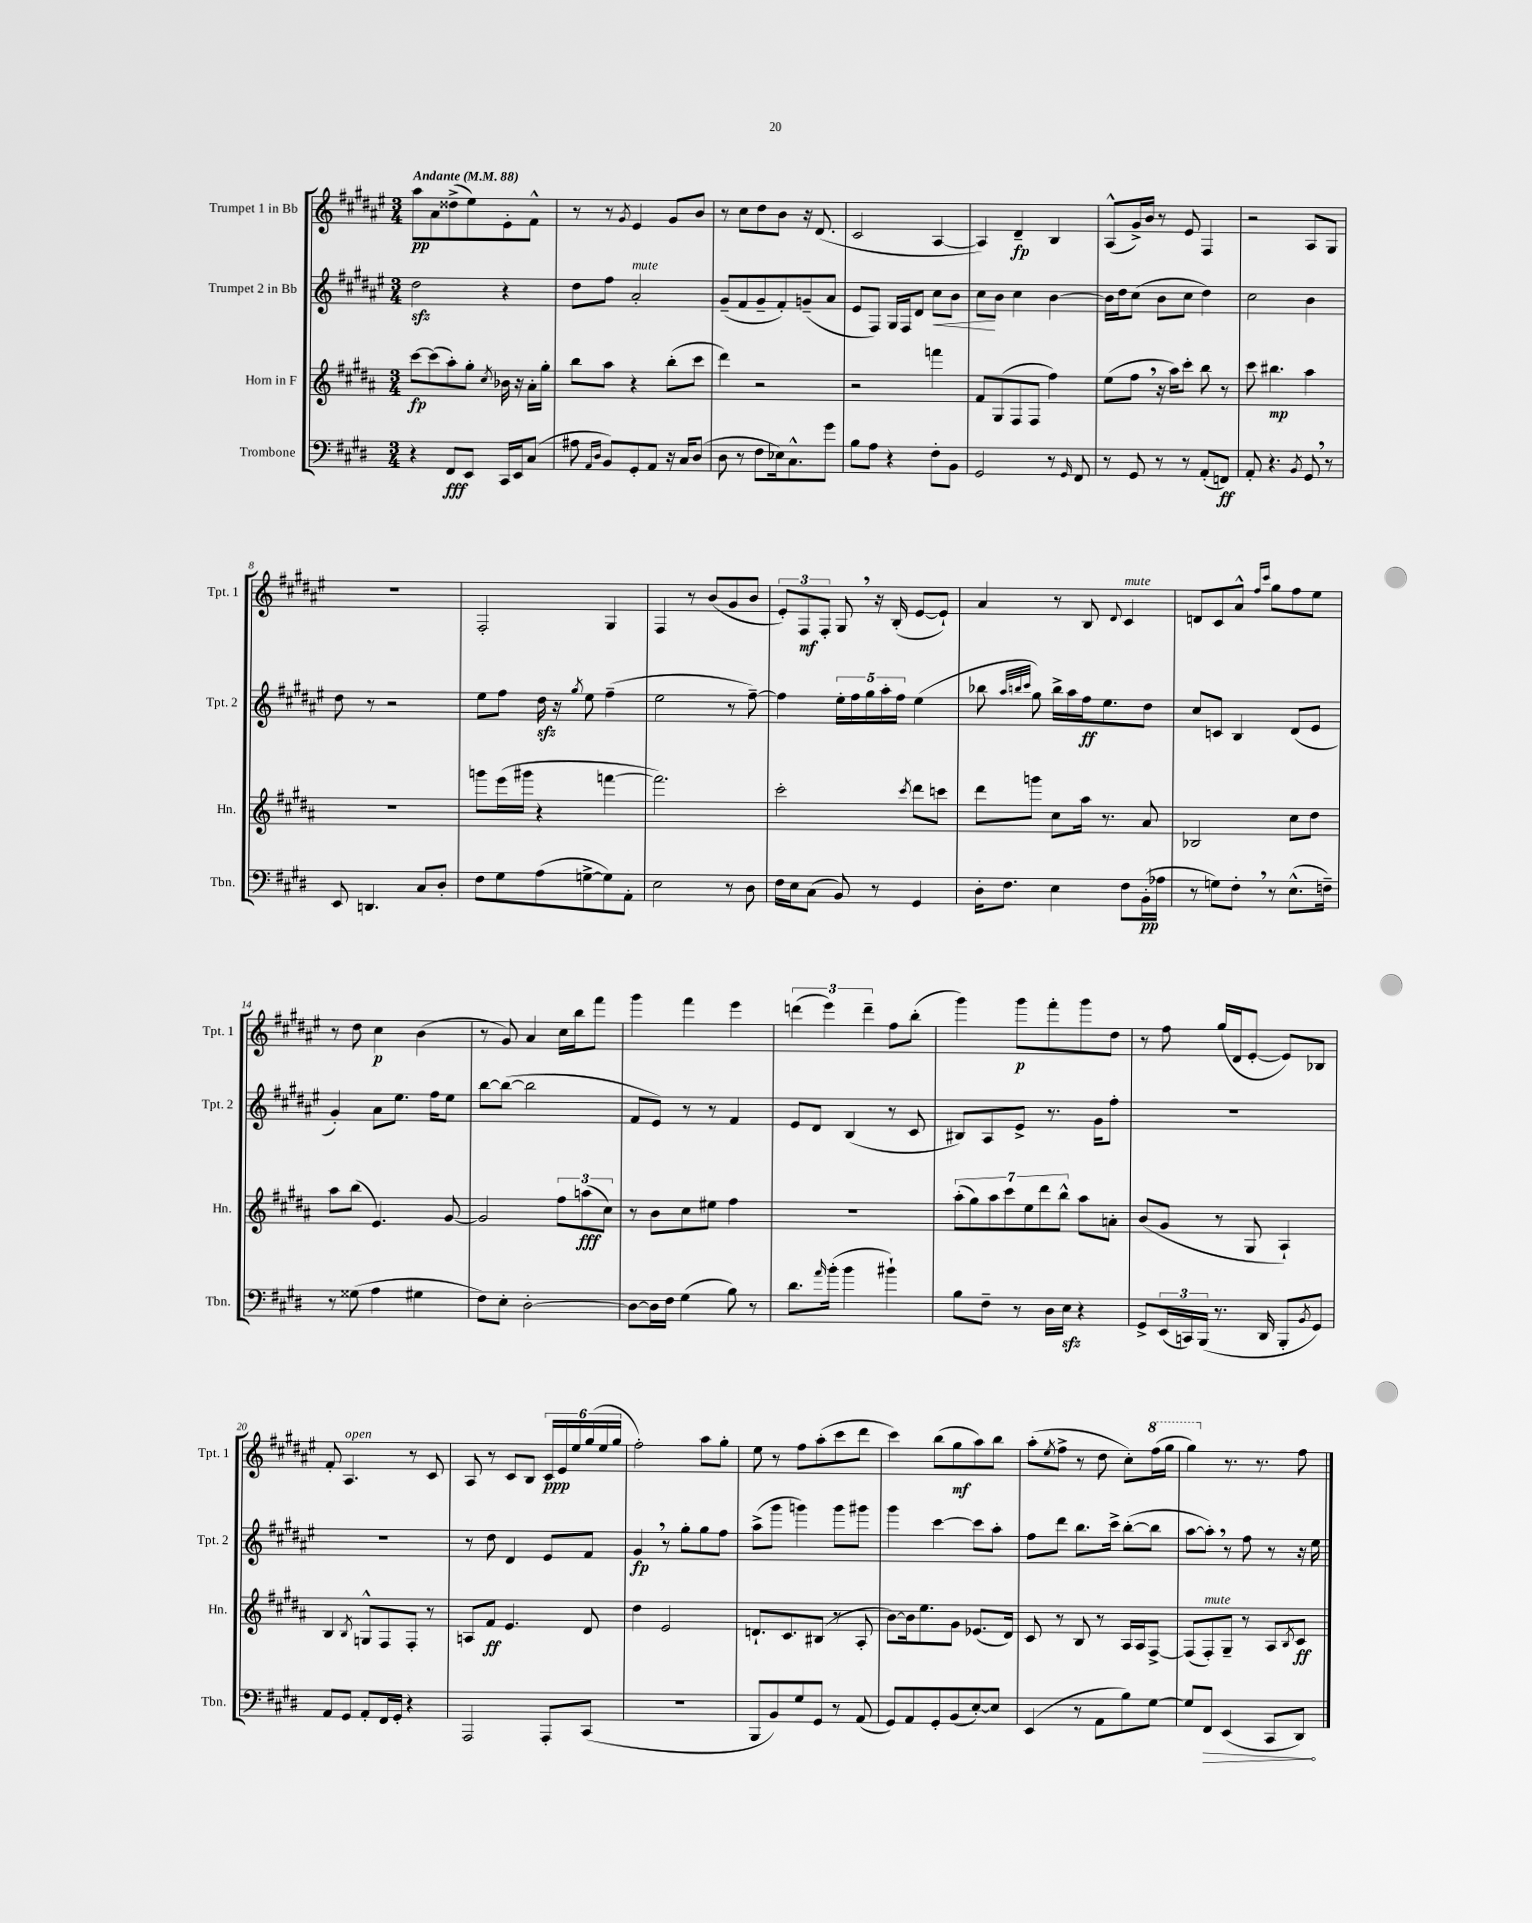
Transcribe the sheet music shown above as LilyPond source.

<<
\new StaffGroup <<
\new Staff = "s0" \with { instrumentName = "Trumpet 1 in Bb" shortInstrumentName = "Tpt. 1" } {
    \clef treble \key fis \major \numericTimeSignature \time 3/4 \tempo "Andante" 4 = 88
    ais''8\pp ais'8 disis''8->( eis''8) eis'8-. fis'8-^ |
    r8 r8 \acciaccatura { gis'8 } eis'4 gis'8 b'8 |
    r8 cis''8 dis''8 b'8 r16 dis'8.( |
    cis'2 ais4~ |
    ais4) dis'4--\fp b4 |
    ais8-^( gis'16->) b'16 r8 eis'8 fis4 |
    r2 ais8 gis8 |
    R2. |
    fis2-. gis4 |
    fis4 r8 b'8( gis'8 b'8 |
    \tuplet 3/2 { eis'8-.) fis8\mf fis8-. } gis8 \breathe r16 b16-.( eis'8~ eis'8-!) |
    ais'4 r8 b8 \appoggiatura { dis'8 } cis'4^\markup { \italic "mute" } |
    d'8 cis'8 ais'8-^ \grace { fis''16 cis'''16 } gis''8 fis''8 eis''8 |
    r8 dis''8 cis''4\p b'4( |
    r8 gis'8) ais'4 cis''16 b''16 fis'''8 |
    gis'''4 fis'''4 eis'''4 |
    \tuplet 3/2 { d'''4( eis'''4) d'''4-- } fis''8 b''8-.( |
    gis'''4) gis'''8\p fis'''8-. gis'''8 dis''8 |
    r8 fis''8 gis''16( dis'16 eis'8~-. eis'8) bes8 |
    fis'8-. ais4.^\markup { \italic "open" } r8 cis'8 |
    ais8 r8 cis'8 b8 \tuplet 6/4 { cis'16\ppp eis'16 eis''16 gis''16( eis''16 gis''16 } |
    fis''2-.) ais''8 gis''8-. |
    eis''8 r8 fis''8 ais''8-.( cis'''8 dis'''8 |
    cis'''4) b''8( gis''8\mf ais''8) b''8 |
    ais''8-.( \acciaccatura { eis''8 } fis''8-> r8 dis''8 cis''8-.) \ottava #1 fis'''16( gis'''16 |
    gis'''4) \ottava #0 r8. r8. fis''8 \bar "|." |
}
\new Staff = "s1" \with { instrumentName = "Trumpet 2 in Bb" shortInstrumentName = "Tpt. 2" } {
    \clef treble \key fis \major \numericTimeSignature \time 3/4
    dis''2\sfz r4 |
    dis''8 fis''8 ais'2-.^\markup { \italic "mute" } |
    gis'8--( fis'8 gis'8-- fis'8-.) g'8--( ais'8 |
    eis'8 fis8) gis16 fis16 dis'8 cis''8\< b'8 |
    cis''8\! b'8 cis''4 b'4~ |
    b'16 dis''16 cis''8( b'8 cis''8 dis''4) |
    cis''2 b'4 |
    dis''8 r8 r2 |
    eis''8 fis''8 dis''16\sfz r16 \acciaccatura { gis''8 } eis''8 fis''4--( |
    eis''2 r8 fis''8~--) |
    fis''4 \tuplet 5/4 { eis''16-. fis''16 gis''16 ais''16-. fis''16 } eis''4( |
    bes''8 \grace { ais''32 b''32 cis'''32 } gis''8) b''16-> ais''16 fis''16\ff eis''8. dis''8 |
    cis''8 c'8 b4 dis'8( eis'8 |
    gis'4-.) ais'8 eis''8. fis''16 eis''8 |
    b''8~ b''8~( b''2 |
    fis'8 eis'8) r8 r8 fis'4 |
    eis'8 dis'8 b4( r8 cis'8 |
    bis8) ais8 eis'8-> r8. gis'16 fis''8-. |
    R2. |
    R2. |
    r8 dis''8 dis'4 eis'8 fis'8 |
    gis'4\fp \breathe r8 gis''8-. gis''8 fis''8 |
    ais''8->( gis'''8 g'''4) g'''8 gis'''8 |
    gis'''4 cis'''4~ cis'''8 ais''8-. |
    fis''8 dis'''8 b''8. cis'''16-> b''8~-.( b''8 |
    ais''8~ ais''8-.) \breathe r8 fis''8 r8 r16 eis''16 \bar "|." |
}
\new Staff = "s2" \with { instrumentName = "Horn in F" shortInstrumentName = "Hn." } {
    \clef treble \key b \major \numericTimeSignature \time 3/4
    cis'''8~\fp cis'''8( ais''8-.) gis''8-. \acciaccatura { cis''8 } bes'16 r16 ais'16-. gis''16-. |
    b''8 ais''8 r4 b''8-.( cis'''8 |
    dis'''4) r2 |
    r2 f'''4 |
    fis'8 gis8( fis8 fis8 fis''4) |
    e''8( fis''8 \breathe r16 ais''16) cis'''8-. b''8 r8 |
    cis'''8 bis''4.\mp ais''4 |
    R2. |
    g'''8 e'''16( gis'''16 r4 f'''4~ |
    f'''2.) |
    cis'''2-. \acciaccatura { cis'''8 } dis'''8 c'''8 |
    dis'''8 g'''8 cis''8 ais''16 r8. ais'8 |
    bes2 cis''8 dis''8 |
    ais''8 b''8( e'4.) gis'8~ |
    gis'2 \tuplet 3/2 { fis''8 a''8\fff( cis''8) } |
    r8 b'8 cis''8 eis''8 fis''4 |
    R2. |
    \tuplet 7/4 { ais''8-.( gis''8) ais''8 cis'''8 e''8 dis'''8 b''8-^ } ais''8 a'8-. |
    b'8( gis'8 r8 gis8 ais4-!) |
    b4 \acciaccatura { b8 } g8-^ fis8 fis8-. r8 |
    a8 fis'8\ff e'4. dis'8 |
    dis''4 e'2 |
    d'8.-! cis'8. bis8( r8 ais8-. |
    b'8~) b'16 e''8. gis'8 ees'8.( dis'16) |
    cis'8 r8 b8 r8 ais16 ais16 fis8~-> |
    fis8( fis8-.^\markup { \italic "mute" }) gis8-- r8 ais8 \acciaccatura { b8 } cis'8\ff \bar "|." |
}
\new Staff = "s3" \with { instrumentName = "Trombone" shortInstrumentName = "Tbn." } {
    \clef bass \key e \major \numericTimeSignature \time 3/4
    r4 fis,8\fff e,8 cis,16 e,16 cis8( |
    ais8 \grace { a,16 dis16 } b,8) gis,8-. a,8 r16 cis16 dis8( |
    dis8 r8 fis8 ees16) cis8.-^ gis'8 |
    b8 a8 r4 fis8-. b,8 |
    gis,2 r8 \grace { gis,16 } fis,8 |
    r8 gis,8 r8 r8 a,8-.( f,8\ff) |
    a,8-. r4. \acciaccatura { b,8 } gis,8 \breathe r8 |
    e,8 d,4. cis8 dis8-. |
    fis8 gis8 a8( g8~-> g8) a,8-. |
    e2 r8 dis8 |
    fis16 e16 cis8( b,8) r8 gis,4 |
    dis16-. fis8. e4 fis8 b,16-.\pp( aes16 |
    r8 g8) fis8-. \breathe r8 e8.-^( f16--) |
    r8 gisis8( a4 gis4 |
    fis8) e8-. dis2~-. |
    dis8~ dis16 fis16 gis4( b8) r8 |
    dis'8. \grace { a'16 } b'16-.( b'4 bis'4-!) |
    b8 fis8-- r8 dis16 e16\sfz r4 |
    gis,8-> \tuplet 3/2 { e,16( c,16) b,,16( } r8. dis,16 b,,8-. \acciaccatura { b,8 } gis,8) |
    a,8 gis,8 a,8-. fis,16 gis,16-. r4 |
    a,,2 a,,8-. cis,8( |
    R2. |
    b,,8 b,8) gis8 gis,8 r8 a,8( |
    gis,8) a,8 gis,8-. b,8( e8~-.) e8 |
    e,4( r8 a,8 b8) gis8~ |
    gis8 \once \override Hairpin.circled-tip = ##t fis,8\> e,4( cis,8 dis,8\!) \bar "|." |
}
>>
>>
